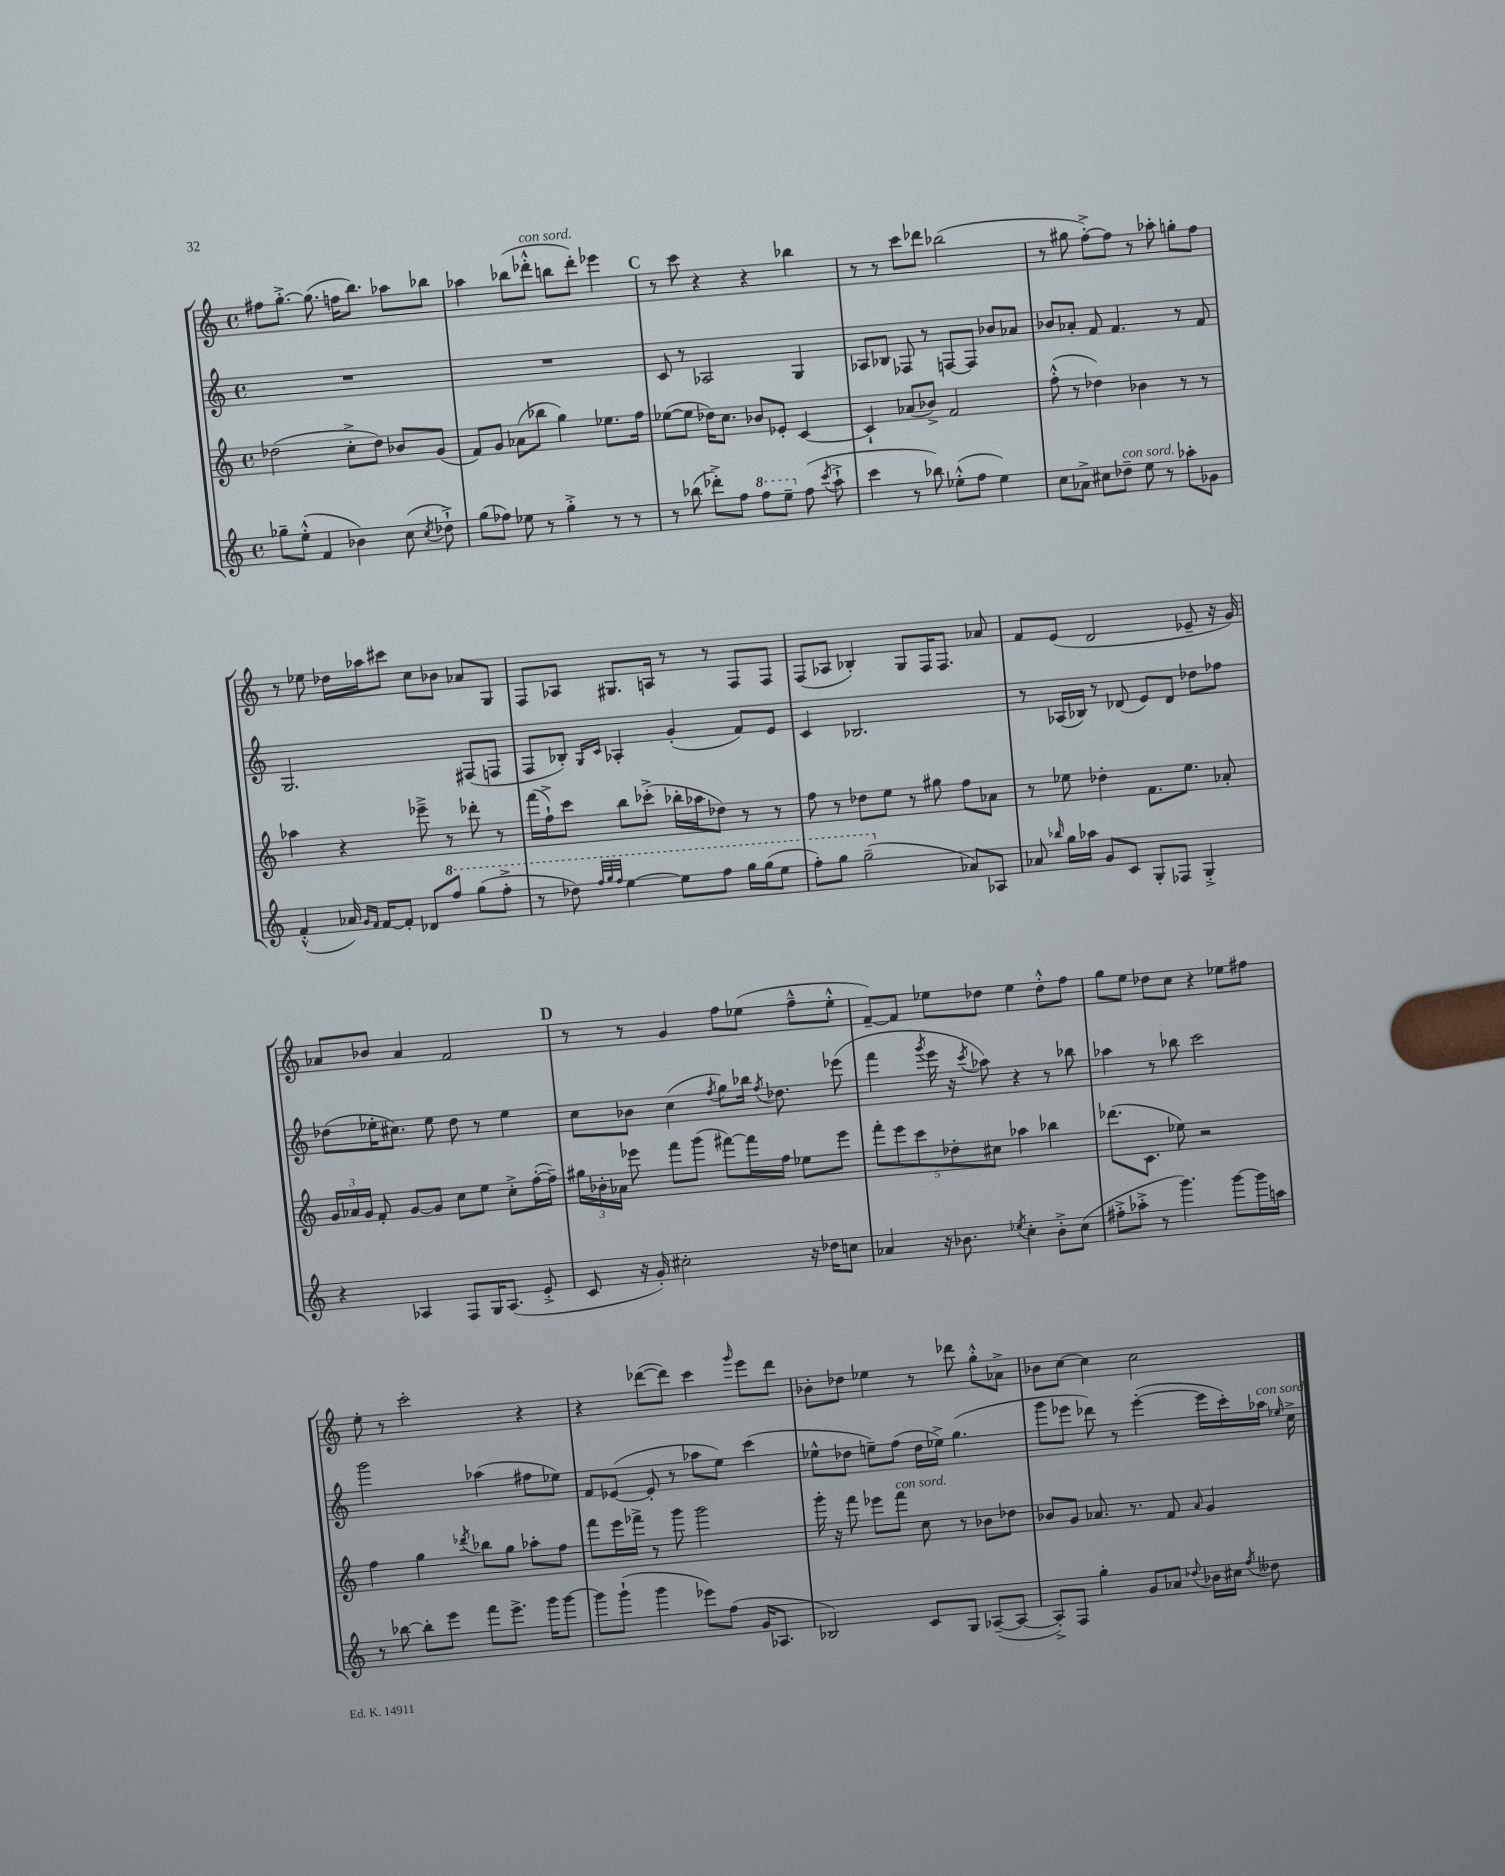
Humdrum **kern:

**kern	**kern	**kern	**kern
*staff4	*staff3	*staff2	*staff1
*clefG2	*clefG2	*clefG2	*clefG2
*k[]	*k[]	*k[]	*k[]
*M4/4	*M4/4	*M4/4	*M4/4
*met(c)	*met(c)	*met(c)	*met(c)
8gg-~	(2dd-	1r	8ff#
(8ee'^^	.	.	[8.gg'^
4f	.	.	.
.	.	.	(8.gg]
4b-)	8cc'^	.	16ff
.	.	.	8.bb)
.	8dd-)	.	.
(8cc	8b-	.	8aa-
8qcc	.	.	.
8dd-`^)	(8g	.	8bb-
=	=	=	=
(8gg	8f)	1r	4aa-
8ff-)	8g	.	.
8ee-	(8a-	.	(8bb-
8r	8bb-	.	8ddd-'^^
4gg'^	4gg)	.	8bb
.	.	.	8ddd-')
8r	8.ee-	.	4eee-
8r	.	.	.
.	16ff	.	.
=	=	=	=
8r	([8ee-	8c	8r
(8bb-	8ee-]	8r	8ccc
8ddd-'^)	16dd-)	2A-	4r
.	8.cc	.	.
8ff	.	.	.
8fff	8b-	.	4r
8eee~	8e-'	.	.
(8ff	[4c	4G	4bb-
8qccc	.	.	.
8aa`^	.	.	.
=	=	=	=
4ccc	4c`]	8A-	8r
.	.	8B-	8r
8r	(8a-	8F-	8ccc
8bb-)	8b-^)	8r	8ddd-
(8ee-'^^	2f	[8F	(2bb-
8ff	.	8F]	.
4ee-)	.	8b-	.
.	.	8a-	.
=	=	=	=
8cc	(8ff'^^	8b-	8r
8a-^	8r	8a-'	8gg#
8cc#	4dd-)	8f	[8ff'^)
8dd-~	.	4.f	8ff]
8ee	4b-	.	8r
8r	.	.	8aa-'
8aa-'	8r	8r	8gg'
8g-	8r	8f	8ff
=	=	=	=
(4f'^^	4aa-	2.G	8r
.	.	.	8ee-
16a-)	4r	.	16dd-
16qqg	.	.	.
16qqf	.	.	.
[16f	.	.	16aa-
8f']	.	.	8ccc#
8d-	8eee-~^	.	8cc
8fff	8r	.	8b-
(8ggg	8ddd-'	(8F#	8a-
8fff'^	8r	8F	8G
=	=	=	=
8r	(16fff	8F	8F
.	16ff`^)	.	.
8ddd-)	8ccc	8B-')	8A-
32qqfff	.	.	.
32qqggg	.	16qqG	.
32qqfff	.	16qqc	.
[4eee	8bb	4A-'	8.G#
.	(8ccc-'^	.	.
.	.	.	16A
8eee]	16bb-'	(4g'	8r
.	16aa-	.	.
8fff	8dd-)	.	8r
16ggg	8r	8f)	8F
(16ggg	.	.	.
8eee	8r	8e	8F
=	=	=	=
8fff')	8ff	4c	(8F
8ggg	8r	.	8A-
(2ggg~	8dd-	2.B-	4B-')
.	8ee	.	.
.	8r	.	8G
.	8gg#	.	16F
.	.	.	8.F
8a-)	8ff	.	.
8A-	8a-	.	8a-
=	=	=	=
8a-	8r	8r	8f
16qqbb-	.	.	.
16gg	8ee-	(16A-	(8e
16aa-	.	16B-)	.
8g	4dd-'	8r	2d
8c	.	(8d-	.
8G'	8.f	8e)	.
8F-	.	8d-	.
.	8.ee-	.	.
4G'^	.	8dd-	8e-~
.	8a-'	8ff-	16r
.	.	.	16g)
=	=	=	=
4r	24g	(8dd-	8a-
.	24a-	.	.
.	24g	.	.
.	8f'	16ee-'	8b-
.	.	8.cc#)	.
4A-	[8g	.	4a-
.	8g]	8ee-	.
8F	8cc	8dd-	2f
16G	8ee	8r	.
(8.A-	.	.	.
.	8cc'^	4ee-	.
8e'^	([16ff'	.	.
.	16ff~])	.	.
=	=	=	=
8c	24gg#	8cc	8r
.	24b-'	.	.
.	24a-	.	.
16r	8eee-	8b-	8r
16g')	.	.	.
2cc#'	8fff	(4cc	4g
.	(8ggg	.	.
.	.	8qff	.
.	[8fff#)	8gg)	8ff
.	16fff#]	16bb-	(8ee-
.	.	8qff	.
.	16ff	8.dd-	.
16r	8ee-	.	8ff~^^
16dd-	.	.	.
8cc	8eee-	(8eee-	8ee-'^^
=	=	=	=
4a-	10fff'	4fff	[8f~)
.	10eee	.	.
.	.	.	8f]
.	10ccc	.	.
.	.	8qggg	.
16r	.	16eee	8ee-
.	10dd-'	.	.
8.b-	.	16r	.
.	.	8qccc	.
.	.	8aa-)	8dd-
.	10cc#	.	.
8qee-	.	.	.
4cc'	4aa-	4r	4ee-
8b-'^	4bb-	8r	8dd-'^^
(8cc	.	8bb-	8ff
=	=	=	=
8ff#'^	(8.ddd-	4aa-	8gg
8aa-'^	.	.	8ee
.	8.c	.	.
8r	.	8r	8dd-
4.ggg)	8ee-)	8bb-	8cc
.	2r	2ccc	4r
[8ggg	.	.	8ee-
16ggg]	.	.	8ff#
16aa	.	.	.
=	=	=	=
8r	4ff	2ggg	8ee'
[8bb-	.	.	8r
8bb-']	4gg	.	2ccc'
8eee	.	.	.
.	8qddd-	.	.
8fff	8bb-	(4aa-	.
8.eee^	8gg	.	.
.	8aa-'	8ff#	4r
16ggg	.	.	.
[8ggg	8ff	8ee-)	.
=	=	=	=
8ggg]	8fff	8f	4r
(8ggg`	16eee	([8e-	.
.	16fff-^	.	.
4ggg	8r	8e-']	([8ddd-
.	8ggg	8r	8ddd-])
8eee-)	2ggg	8aa-	4ccc
(8ff	.	8ee)	.
.	.	.	16qqggg
16g	.	(4ccc	8eee
8.A-	.	.	.
.	.	.	8ddd-
=	=	=	=
2B-)	16ggg'	8ee-^^	8b-'
.	16r	.	.
.	8fff	8dd-	8dd-
.	8eee-	8ee~)	4ee-
.	8fff	(8ff	.
8c	8cc	16dd-	8r
.	.	16ee-^)	.
8G	8r	(4.gg	8ddd-
([8A-~	8b-	.	8gg'^^
8A-_	8dd-	.	8a-^
=	=	=	=
8A-'^])	8b-	8ggg	8b-
8F	8g	8eee-	[8cc
4gg'	8.a-	8ddd-)	4cc]
.	.	8r	.
.	8.r	.	.
8g	.	([4eee-'	2cc
8a-	8f	.	.
8qqdd-	16qqa-	.	.
16b-	4g	16eee-]	.
16cc#	.	16ccc')	.
8qff	.	.	.
8dd--	.	16aa-	.
.	.	16qqee-	.
.	.	16cc^	.
==	==	==	==
*-	*-	*-	*-
